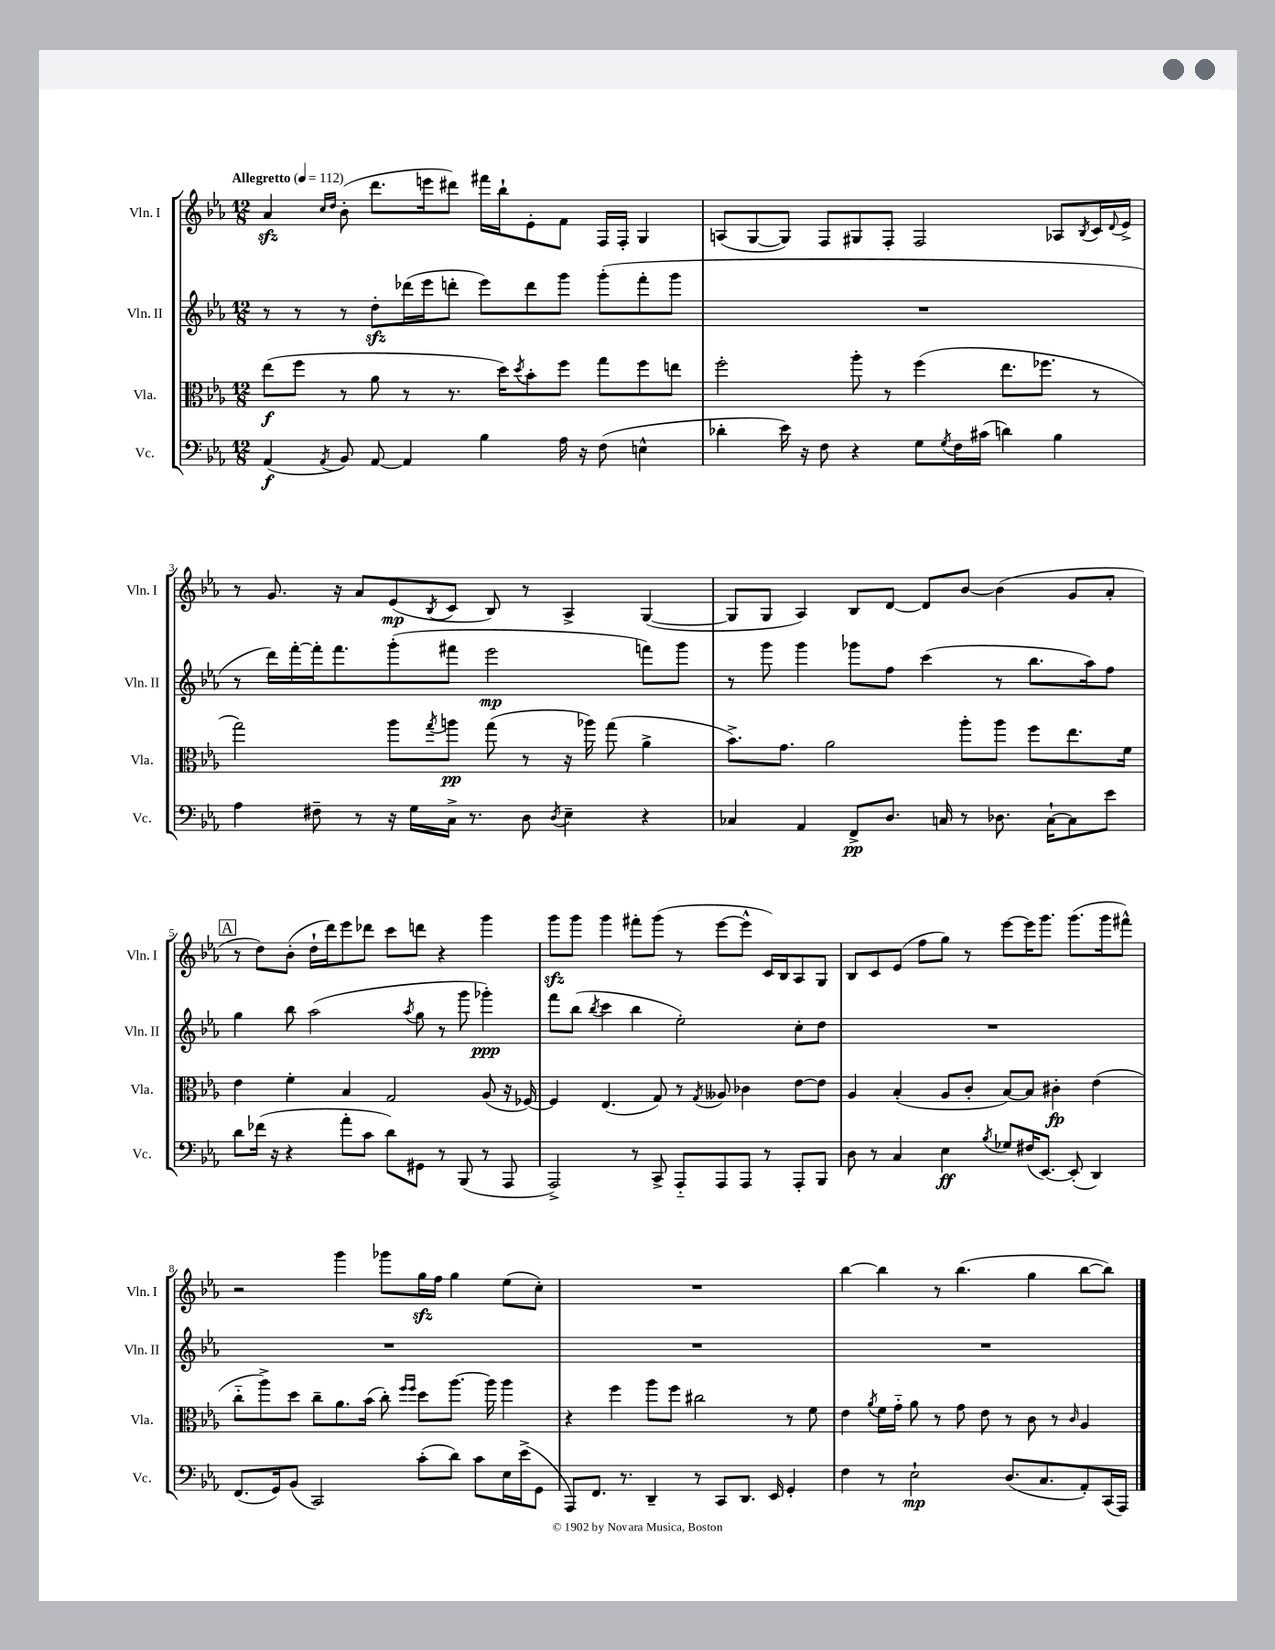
<<
\new StaffGroup <<
\new Staff = "s0" \with { instrumentName = "Vln. I" shortInstrumentName = "Vln. I" } {
    \clef treble \key ees \major \numericTimeSignature \time 12/8 \tempo "Allegretto" 4 = 112
    aes'4\sfz \grace { c''16 d''16 } bes'8-.( d'''8. e'''16 dis'''8) fis'''16 bes''16-! ees'8-. f'8 f16 f16-. g4 |
    a8( g8~ g8) f8 gis8 f8-. f2 aes8 \acciaccatura { bes8 } c'16 \appoggiatura { d'8 } ees'16-> |
    r8 g'8. r16 aes'8 ees'8\mp( \acciaccatura { bes8 } c'8 bes8) r8 aes4-> g4~( |
    g8 g8 aes4) bes8 d'8~ d'8 bes'8~ bes'4( g'8 aes'8-. |
    \mark \markup { \box "A" } r8 d''8) bes'8-.( d''16-! d'''16) ees'''8 des'''8 c'''8 d'''8 r4 g'''4 |
    g'''8\sfz g'''8 g'''4 fis'''8-. g'''8( r8 ees'''8~ ees'''8-^ c'16) bes16 aes8 g8 |
    bes8 c'8 ees'8( f''8 g''8) r8 ees'''8~ ees'''16 g'''8. g'''8.( g'''16 fis'''8-^) |
    r2 g'''4 ges'''8 g''16\sfz f''16 g''4 ees''8( c''8-.) |
    R1. |
    bes''4~ bes''4 r8 bes''4.( g''4 bes''8~ bes''8) \bar "|." |
}
\new Staff = "s1" \with { instrumentName = "Vln. II" shortInstrumentName = "Vln. II" } {
    \clef treble \key ees \major \numericTimeSignature \time 12/8
    r8 r8 r8 d''8-.\sfz des'''16( ees'''16 d'''8-. ees'''8) d'''8 g'''8 g'''8-.( f'''8-. g'''8 |
    R1. |
    r8 d'''16) f'''16~-. f'''16-. f'''8. g'''8-.( fis'''8 ees'''2\mp f'''8) g'''8 |
    r8 g'''8 g'''4 ges'''8 f''8 c'''4( r8 bes''8. aes''16) f''8 |
    \mark \markup { \box "A" } g''4 bes''8 aes''2( \acciaccatura { aes''8 } g''8 r8 g'''8 ges'''4-.\ppp) |
    f'''8 bes''8( \acciaccatura { bes''8 } c'''4 bes''4 ees''2-.) c''8-. d''8 |
    R1. |
    R1. |
    R1. |
    R1. \bar "|." |
}
\new Staff = "s2" \with { instrumentName = "Vla." shortInstrumentName = "Vla." } {
    \clef alto \key ees \major \numericTimeSignature \time 12/8
    ees''8\f( f''8 r8 aes'8 r8 r8. d''16) \acciaccatura { d''8 } bes'8-. f''8 g''8 f''8 e''8 |
    f''2-. aes''8-. r8 f''4( ees''8. fes''8. r8 |
    g''2) aes''8 \acciaccatura { g''8 } a''8\pp g''8( r8 r16 aes''16) g''8( aes'4-> |
    bes'8.->) g'8. aes'2 aes''8-. aes''8 f''8 ees''8. f'16 |
    \mark \markup { \box "A" } ees'4 f'4-. bes4 g2 aes8( r16 fes16~) |
    fes4 ees4.( g8) r8 \acciaccatura { g8 } aeses8 ces'4 ees'8~ ees'8 |
    aes4 bes4-.( aes8 c'8-. bes8~) bes8 cis'4-.\fp ees'4( |
    c''8-_ aes''8->) d''8 c''8-- aes'8. bes'16( c''8-.) \grace { f''16 f''16 } d''8 aes''8.~ aes''16 aes''4 |
    r4 f''4 aes''8 f''8 cis''2 r8 f'8 |
    ees'4 \acciaccatura { aes'8 } f'16 g'16-_ aes'8 r8 g'8 ees'8 r8 c'8 r8 \grace { c'16 } aes4 \bar "|." |
}
\new Staff = "s3" \with { instrumentName = "Vc." shortInstrumentName = "Vc." } {
    \clef bass \key ees \major \numericTimeSignature \time 12/8
    aes,4\f( \acciaccatura { aes,8 } bes,8) aes,8~ aes,4 bes4 aes16 r16 f8( e4-^ |
    des'4-. ees'16) r16 f8 r4 g8 \acciaccatura { g8 } f16 cis'16( d'4) bes4 |
    aes4 fis8-- r8 r16 g16 c16-> r8. d8 \acciaccatura { d8 } ees4-- r4 |
    ces4 aes,4 f,8->\pp d8. c16 r8 des8. c16~-! c8 ees'8 |
    \mark \markup { \box "A" } d'8 fes'16( r16 r4 aes'8-. c'8 d'8) gis,8 r8 bes,,8( r8 aes,,8 |
    aes,,2->) r8 c,8-> aes,,8-_ aes,,8 aes,,8 r8 aes,,8-. bes,,8 |
    d8 r8 c4 ees4\ff \acciaccatura { bes8 } ges8 fis16( ees,8.~) ees,8-.( d,4) |
    f,8.( g,16) bes,8( c,2) c'8-.( d'8) c'8 ees16 ees'16->( g,8 |
    aes,,8) f,8. r8. d,4-- r8 c,8 d,8. ees,16 g,4-. |
    f4 r8 ees2-!\mp d8.( c8. aes,8-.) c,16( aes,,16) \bar "|." |
}
>>
>>
